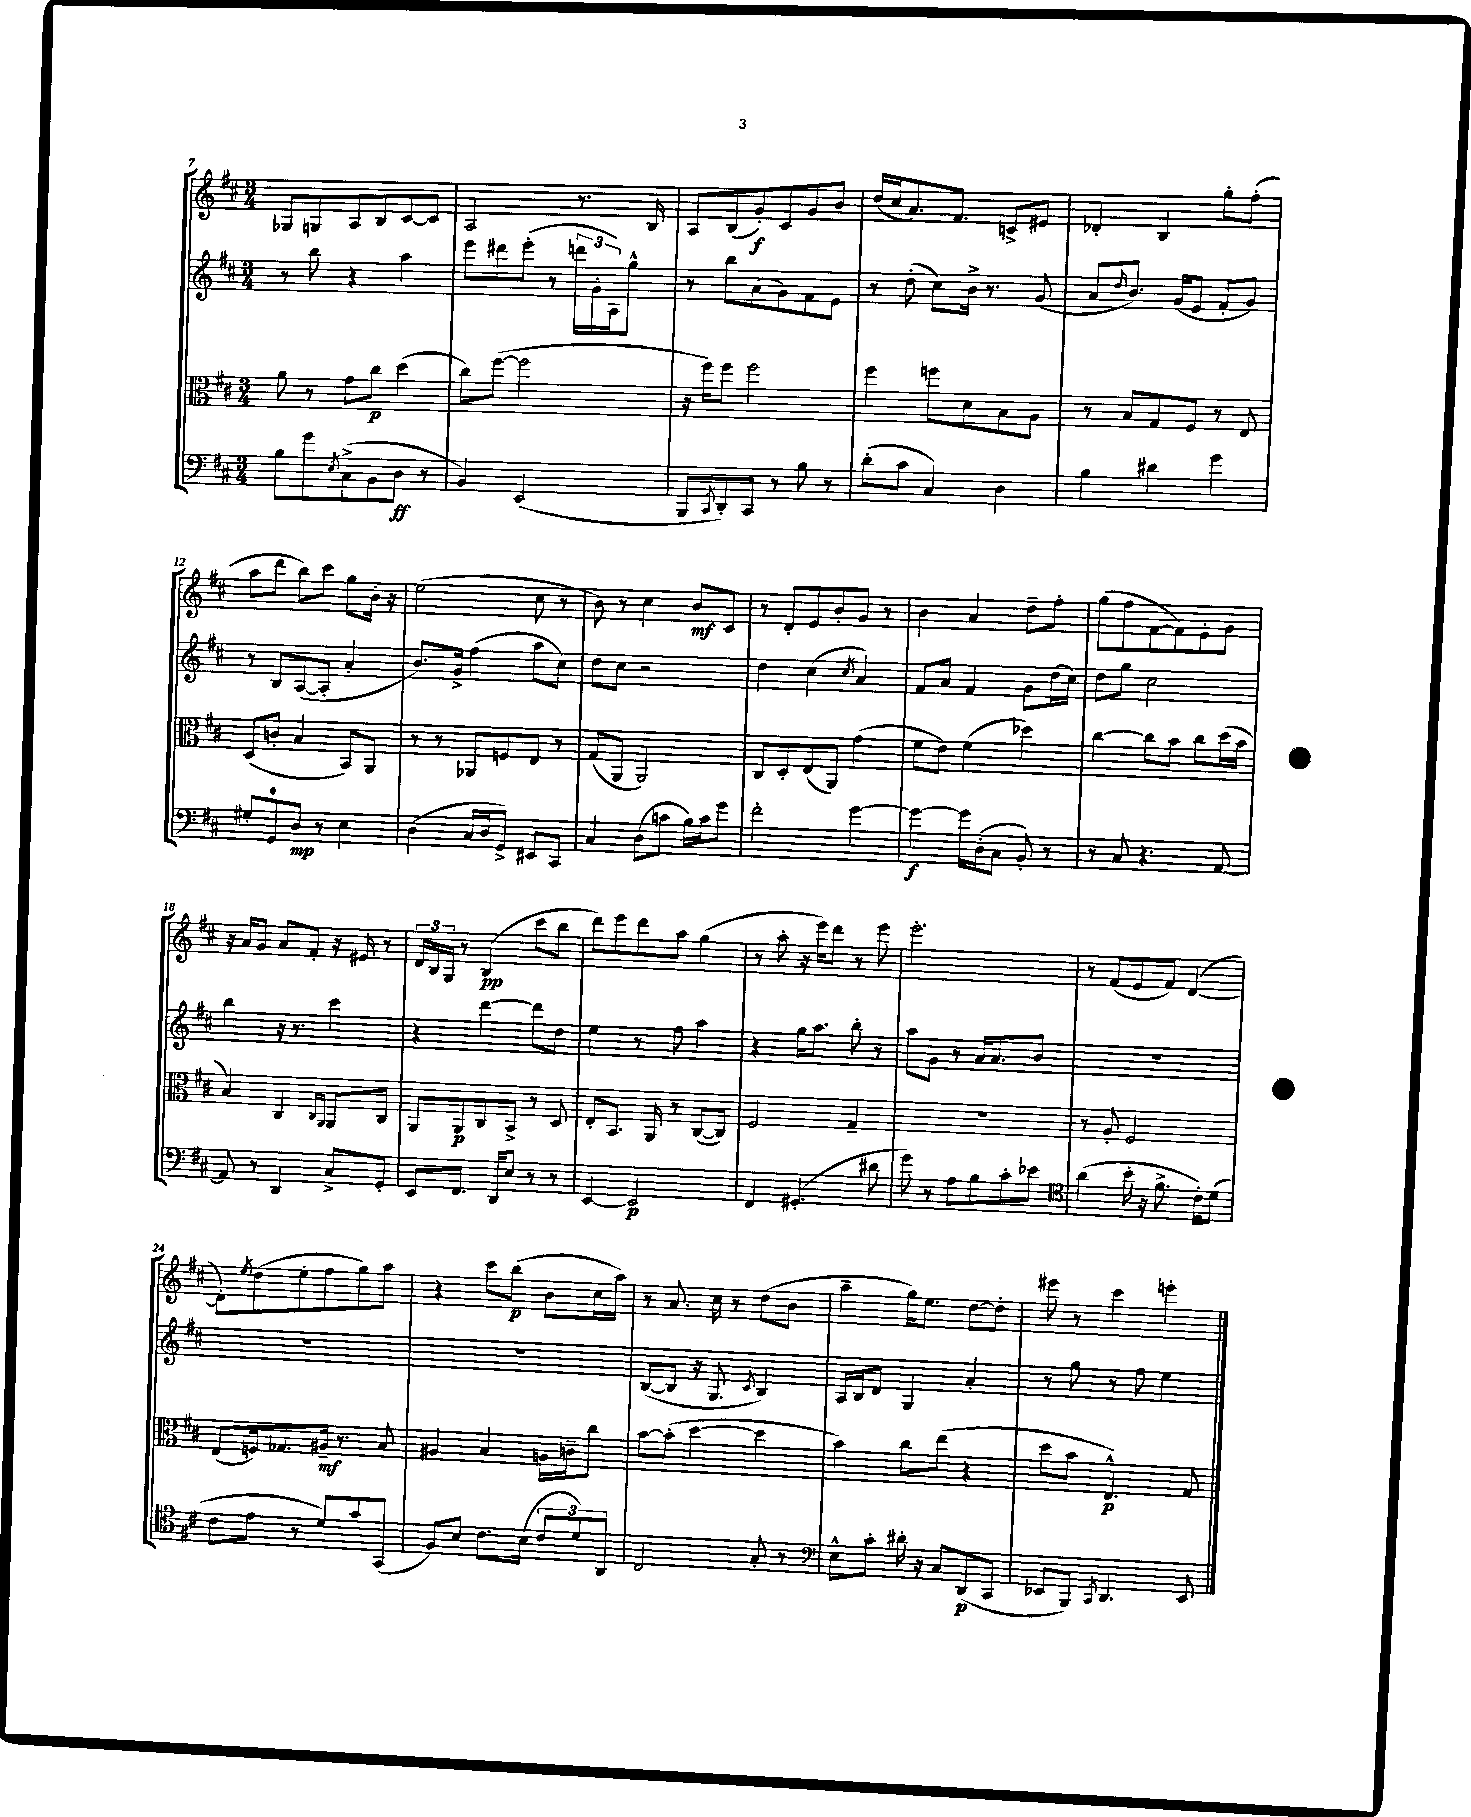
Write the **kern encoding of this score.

**kern	**dynam	**kern	**dynam	**kern	**kern	**dynam
*part4	*part4	*part3	*part3	*part2	*part1	*part1
*staff4	*staff4	*staff3	*staff3	*staff2	*staff1	*staff1
*clefF4	*	*clefC3	*	*clefG2	*clefG2	*
*k[f#c#]	*	*k[f#c#]	*	*k[f#c#]	*k[f#c#]	*
*M3/4	*	*M3/4	*	*M3/4	*M3/4	*
=7	=7	=7	=7	=7	=7	=7
8B\L	.	8a\	.	8r	8G-X/L	.
8g\	.	8r	.	8bb\	8Gn/	.
8qE/	.	.	.	.	.	.
(8C#^\	.	8g\L	.	4r	8A/	.
8BB\	.	8cc#\J	p	.	8B/	.
8D\J	ff	(4dd\	.	4aa\	[8c#/	.
8r	.	.	.	.	8c#/J]	.
=8	=8	=8	=8	=8	=8	=8
4BB/)	.	8cc#\L)	.	8eee\L	2A/	.
.	.	([8ff#\J	.	8ddd#X\	.	.
(2EE/	.	2ff#\]	.	(8eee'\J	.	.
.	.	.	.	8r	.	.
.	.	.	.	24dddn\LL	8.r	.
.	.	.	.	24g'\	.	.
.	.	.	.	24A\J)	.	.
.	.	.	.	8gg^^\J	.	.
.	.	.	.	.	16B/	.
=9	=9	=9	=9	=9	=9	=9
8BBB/L	.	16r	.	8r	8A/L	.
.	.	16ff#\KL)	.	.	.	.
8qCC#/	.	.	.	.	.	.
8DD'/)	.	8ff#\J	.	8bb\L	(8B/	.
8CC#/J	.	2ff#\	.	(8a\	8g'/)	f
8r	.	.	.	8g\)	8c#/	.
8B\	.	.	.	8f#\	8g/	.
8r	.	.	.	8e\J	8b/J	.
=10	=10	=10	=10	=10	=10	=10
(8d'\L	.	4ff#\	.	8r	(16dd/LL	.
.	.	.	.	.	16cc#/J	.
8c#\J	.	.	.	(8dd'\	8.a/)	.
4C#/)	.	8ffn\L	.	8cc#\L)	.	.
.	.	.	.	.	8.f#/J	.
.	.	8d\	.	16b^\Jk	.	.
.	.	.	.	8.r	.	.
4D\	.	8B\	.	.	8cn^/L	.
.	.	8A\J	.	(8g/	8e#X/J	.
=11	=11	=11	=11	=11	=11	=11
4B\	.	8r	.	8a/L	4d-X'/	.
.	.	.	.	16qqdd/	.	.
.	.	8B/L	.	8.b/J)	.	.
4d#X\	.	8G/	.	.	4B/	.
.	.	.	.	(16g/KL	.	.
.	.	8F#/J	.	8e/J	.	.
4g\	.	8r	.	8f#'/L	8gg'\L	.
.	.	8E/	.	8g/J)	(8ff#'\J	.
!!LO:LB:g=z
=12	=12	=12	=12	=12	=12	=12
8G#X'/L	.	(8D/L	.	8r	8aa\L	.
8GG/	.	8cn'/J	.	8B/L	8ddd\J	.
8D/J	mp	4B/	.	([8A/	8bb\L)	.
8r	.	.	.	8A'/J]	8ccc#\J	.
4E\	.	8BB/L)	.	4a'/	8gg\L	.
.	.	8AA/J	.	.	16b'\Jk	.
.	.	.	.	.	16r	.
=13	=13	=13	=13	=13	=13	=13
(4D\	.	8r	.	8.b/L)	(2ee\	.
.	.	8r	.	.	.	.
.	.	.	.	16g^/Jk	.	.
16C#/LL	.	8AA-X/L	.	(4ff#\	.	.
16D/J	.	.	.	.	.	.
8GG^/J)	.	8Fn/	.	.	.	.
8EE#X/L	.	8E/J	.	8aa\L	8cc#\	.
8CC#/J	.	8r	.	8cc#\J)	8r	.
=14	=14	=14	=14	=14	=14	=14
4C#/	.	(8G/L	.	8dd\L	8b\)	.
.	.	8AA/J	.	8cc#\J	8r	.
(8D\L	.	2AA/)	.	2r	4cc#\	.
8cn\J	.	.	.	.	.	.
16B\LL)	.	.	.	.	8b/L	mf
16c\J	.	.	.	.	.	.
8g\J	.	.	.	.	8c#/J	.
=15	=15	=15	=15	=15	=15	=15
2f#'\	.	8C#/L	.	4dd\	8r	.
.	.	8D'/	.	.	8d'/L	.
.	.	(8E/	.	(4cc#\	8e/	.
.	.	8AA/J)	.	.	8b'/	.
.	.	.	.	8qcc#/	.	.
[4g\	.	(4g\	.	4a/)	8g/J	.
.	.	.	.	.	8r	.
=16	=16	=16	=16	=16	=16	=16
4g\_	f	8f#\L	.	8f#/L	4b\	.
.	.	8e\J)	.	8a/J	.	.
16g\LL]	.	(4f#\	.	4f#/	4a/	.
(16D'\J	.	.	.	.	.	.
8C#\J	.	.	.	.	.	.
8BB'/)	.	4dd-X\)	.	8g\L	8dd~\L	.
8r	.	.	.	(16dd\L	8ff#'\J	.
.	.	.	.	16cc#\JJ)	.	.
=17	=17	=17	=17	=17	=17	=17
8r	.	[4cc#\	.	8dd\L	(8gg\L	.
8C#/	.	.	.	8gg\J	8ff#\	.
4.r	.	8cc#\L]	.	2cc#\	[8f#\	.
.	.	8b\J	.	.	8f#\])	.
.	.	8cc#\L	.	.	8e'\	.
[8AA/	.	(16dd\L	.	.	8g\J	.
.	.	16b\JJ	.	.	.	.
!!LO:LB:g=z
=18	=18	=18	=18	=18	=18	=18
8AA/]	.	4B/)	.	4bb\	16r	.
.	.	.	.	.	16a/KL	.
8r	.	.	.	.	8g/J	.
4DD/	.	4C#/	.	16r	8a/L	.
.	.	.	.	8.r	.	.
.	.	.	.	.	8f#'/J	.
.	.	16qqC#/LL	.	.	.	.
.	.	16qqAA/JJ	.	.	.	.
8C#^/L	.	8AA/L	.	4ccc#\	16r	.
.	.	.	.	.	16e#X/	.
8GG'/J	.	8C#/J	.	.	8r	.
=19	=19	=19	=19	=19	=19	=19
8EE/L	.	8AA/L	.	4r	24d/LL	.
.	.	.	.	.	24B/	.
.	.	.	.	.	24G/JJ	.
8.FF#/J	.	8AA/	p	.	8r	.
.	.	8C#/	.	[4ddd\	(4B/	pp
16DD/KL	.	.	.	.	.	.
8E/J	.	8BB^/J	.	.	.	.
8r	.	8r	.	8ddd\L]	8ccc#\L	.
8r	.	8D/	.	8dd\J	8bb\J	.
=20	=20	=20	=20	=20	=20	=20
[4EE/	.	8E'/L	.	4ee\	8ddd\L)	.
.	.	8.BB/J	.	.	8eee\	.
2EE/]	p	.	.	8r	8ddd\	.
.	.	16AA/	.	.	.	.
.	.	8r	.	8ff#\	8aa\J	.
.	.	([8C#/L	.	4aa\	(4gg\	.
.	.	8C#/J])	.	.	.	.
=21	=21	=21	=21	=21	=21	=21
4FF#/	.	2F#/	.	4r	8r	.
.	.	.	.	.	8aa'\	.
(4.GG#X'/	.	.	.	16gg\KL	16r	.
.	.	.	.	8.aa\J	16eee\KL)	.
.	.	.	.	.	8ddd\J	.
.	.	4G~/	.	8bb'\	8r	.
8d#X\	.	.	.	8r	8eee\	.
=22	=22	=22	=22	=22	=22	=22
8g\)	.	2.r	.	8aa\L	2.eee'\	.
8r	.	.	.	8g\J	.	.
8A\L	.	.	.	8r	.	.
8B\	.	.	.	16a/KL	.	.
.	.	.	.	8.a/	.	.
8c#'\	.	.	.	.	.	.
8e-X\J	.	.	.	8b/J	.	.
=23	=23	=23	=23	=23	=23	=23
*clefC4	*	*	*	*	*	*
(4a\	.	8r	.	2.r	8r	.
.	.	8A'/	.	.	(8f#/L	.
16b'\	.	2F#/	.	.	8e/	.
16r	.	.	.	.	.	.
8.f#^\	.	.	.	.	8f#/J)	.
.	.	.	.	.	([4d/	.
16c#'\KL)	.	.	.	.	.	.
(8d\J	.	.	.	.	.	.
!!LO:LB:g=z
=24	=24	=24	=24	=24	=24	=24
8c#\L	.	(8E/L	.	2.r	8d'\L])	.
.	.	.	.	.	8qee/	.
8e\J	.	16Fn/k)	.	.	(8dd\	.
.	.	8.G-X/	.	.	.	.
8r	.	.	.	.	8ee'\	.
8d/L)	.	16A#X~/Jk	mf	.	8ff#\	.
.	.	8.r	.	.	.	.
8g/	.	.	.	.	8gg\)	.
(8GG/J	.	8B/	.	.	8aa\J	.
=25	=25	=25	=25	=25	=25	=25
8F#/L)	.	4A#X/	.	2.r	4r	.
8B/J	.	.	.	.	.	.
8.c#\L	.	4B/	.	.	8ccc#\L	.
.	.	.	.	.	(8bb\J	p
(16B\Jk	.	.	.	.	.	.
12c#/L	.	16An\LL	.	.	8b\L	.
.	.	16cn~\J	.	.	.	.
12d/)	.	.	.	.	.	.
.	.	8cc#\J	.	.	16cc#\L	.
12AA/J	.	.	.	.	.	.
.	.	.	.	.	16aa\JJ)	.
=26	=26	=26	=26	=26	=26	=26
2C#/	.	[8b\L	.	([8B/L	8r	.
.	.	(8b'\J]	.	8B/J]	8.a/	.
.	.	[4dd\	.	16r	.	.
.	.	.	.	8.G/	16cc#\	.
.	.	.	.	.	8r	.
.	.	.	.	8qc#/	.	.
8G'/	.	4dd\]	.	4B/)	(8dd\L	.
8r	.	.	.	.	8b\J	.
=27	=27	=27	=27	=27	=27	=27
*clefF4	*	*	*	*	*	*
8E^^\L	.	4b\)	.	16A/LL	4aa~\	.
.	.	.	.	16B/J	.	.
8c#'\J	.	.	.	8d/J	.	.
16d#X'\	.	8cc#\L	.	4G/	16gg\KL)	.
16r	.	.	.	.	8.ee\J	.
8C#/L	.	(8ee\J	.	.	.	.
(8DD/	p	4r	.	4a'/	[8dd\L	.
8CC#/J	.	.	.	.	8dd'\J]	.
=28	=28	=28	=28	=28	=28	=28
8EE-X/L	.	8dd\L	.	8r	8eee#X\	.
8BBB/J)	.	8b\J	.	8gg\	8r	.
8qCC#/	.	.	.	.	.	.
4.DD/	.	4.E^^/)	p	8r	4ccc#\	.
.	.	.	.	8ff#\	.	.
.	.	.	.	4ee\	4eeen'\	.
8EE-/	.	8G/	.	.	.	.
==	==	==	==	==	==	==
*-	*-	*-	*-	*-	*-	*-
